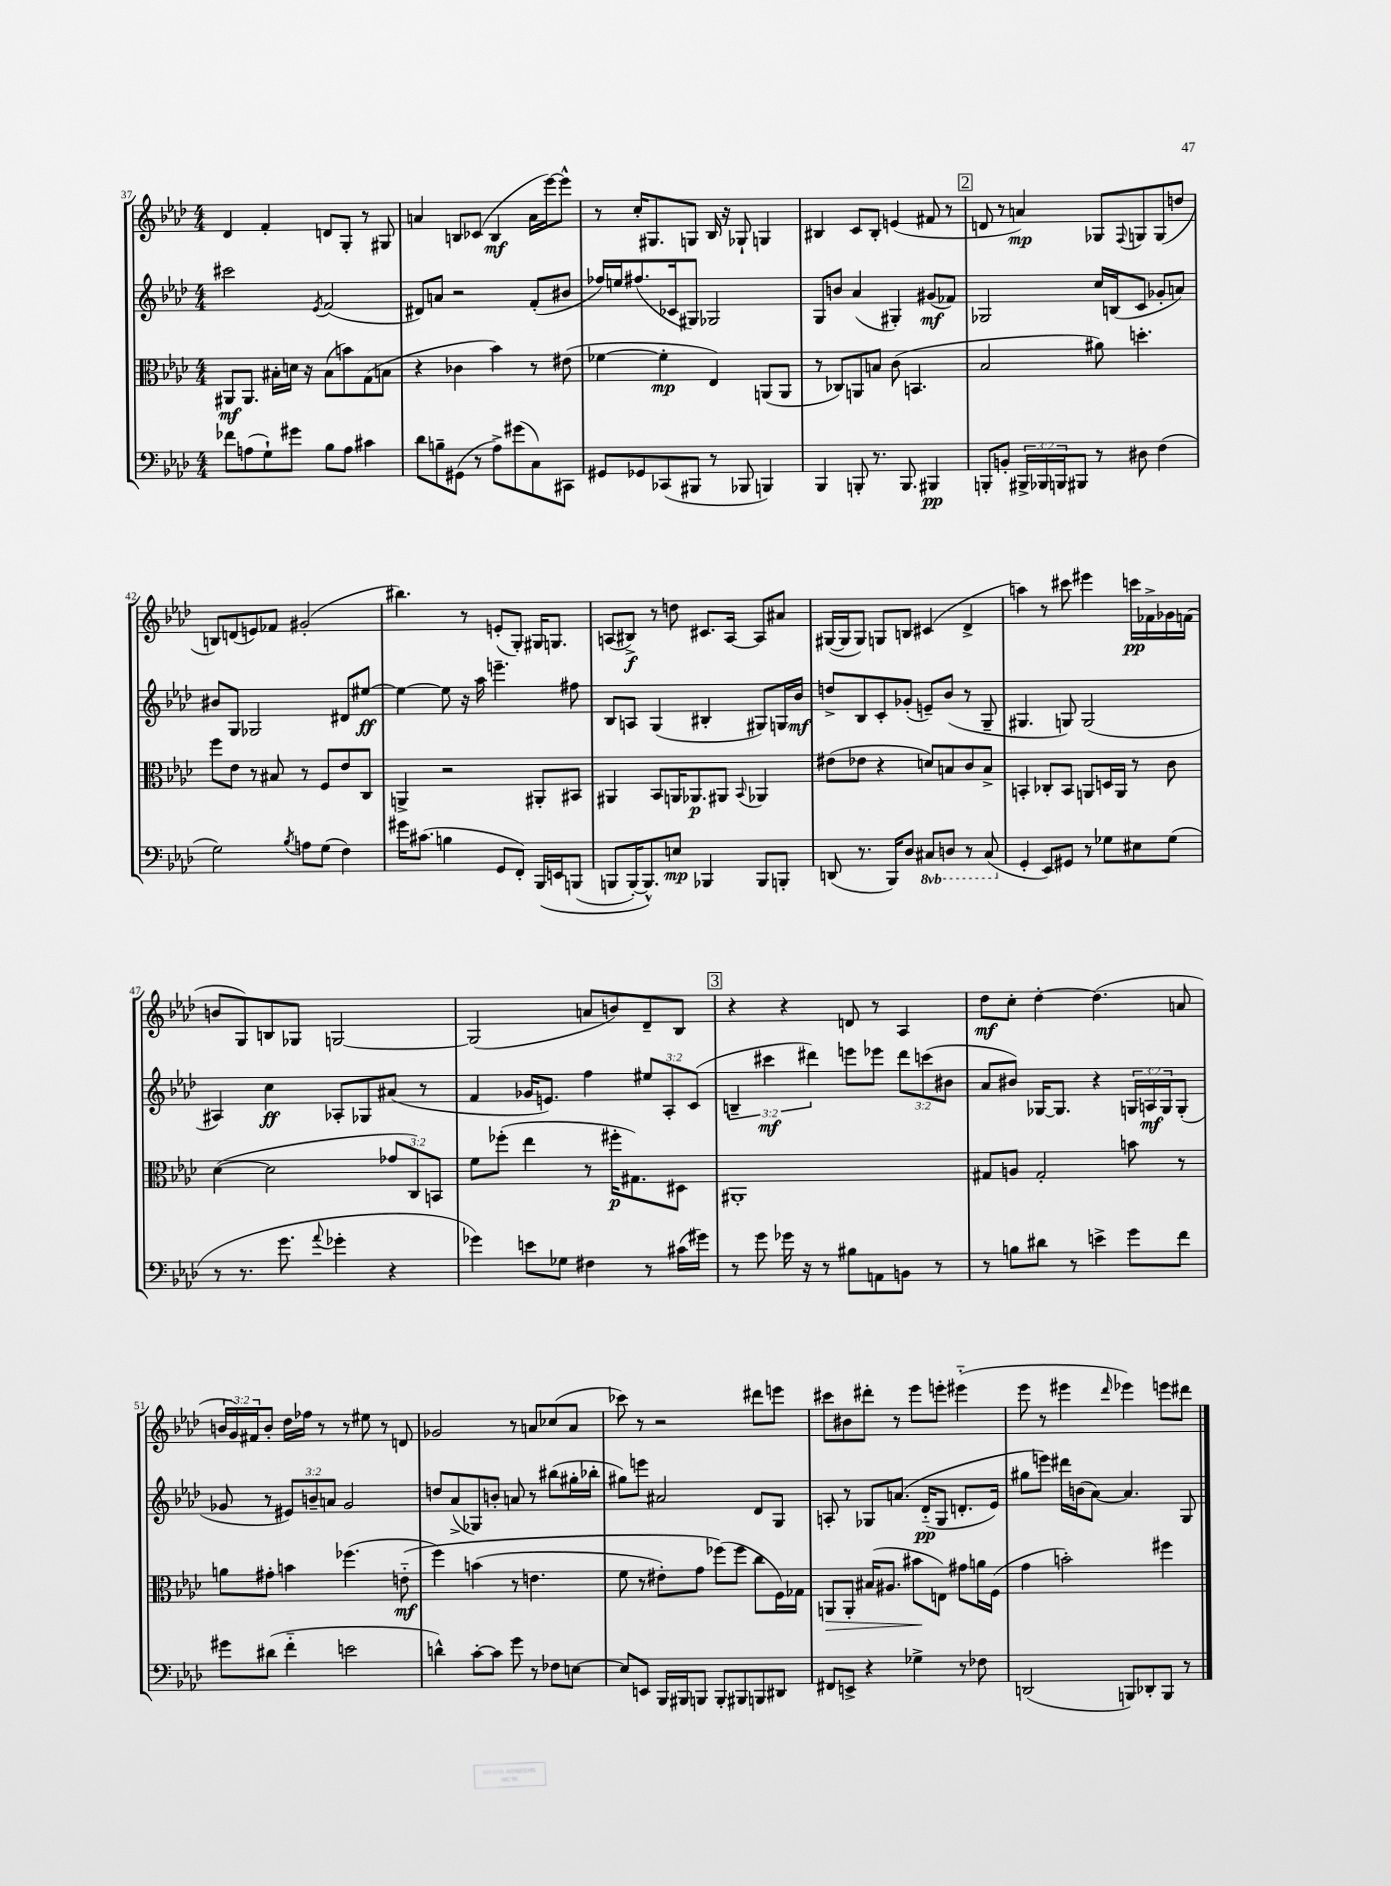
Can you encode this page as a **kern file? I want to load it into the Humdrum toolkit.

**kern	**kern	**kern	**kern
*staff4	*staff3	*staff2	*staff1
*clefF4	*clefC3	*clefG2	*clefG2
*k[b-e-a-d-]	*k[b-e-a-d-]	*k[b-e-a-d-]	*k[b-e-a-d-]
*M4/4	*M4/4	*M4/4	*M4/4
8f-\L	8AA#/L	2ccc#\	4d-/
(8A\	8.AA#/J	.	.
8G`\)	.	.	4f'/
.	16B#'\LL	.	.
8g#\J	16d\JJ	.	.
.	16r	.	.
.	.	8qe-/	.
8B-\L	(8B#\L	(2f/	8d/L
8A\J	8b\)	.	8G'/J
4c#\	(8G\	.	8r
.	8B\J	.	8G#/
=	=	=	=
8d-\L	4r	8d#/L)	4a/
8B~\	.	8a/J	.
(8GG#\J	4c-\	2r	8B/L
8r	.	.	(8c-/J
8A-^\L)	4b-\)	.	4B/
(8g#\	.	.	.
8C\)	8r	(8f'/L	16a\LL
.	.	.	[16eee-\J)
8CC#\J	(8e#\	8b#/J	8eee-^^\]J
=	=	=	=
8GG#/L	[4f-\	16ff-/LL)	8r
.	.	16ee/J	.
8GG-/	.	(8.ff#/	16cc'/LK
.	.	.	8.G#/
(8CC-/	4f-'\]	.	.
.	.	16c-/k	.
8BBB#/J	.	8G#/J)	8G/J
8r	4E-/)	2G-/	16B-/
.	.	.	16r
8BBB-/	.	.	8G-`/
4BBB/)	(8AA/L	.	4G/
.	8AA/J	.	.
=	=	=	=
4BBB-/	8r	8G/L	4B#/
.	8C-/L)	8b/J	.
8BBB'/	8AA/	(4a-/	8c/L
8.r	8B/J	.	8B#'/J
.	(8c\	4G#'/)	(4e/
8.BBB/	.	.	.
.	4.BB/	.	.
4BBB#/	.	(8g#/L	8f#/
.	.	8f-/J)	8r
=	=	=	=
8BBB'/L	2B-/	2G-/	8d/
8BB'/J	.	.	8r
24BBB#^/LL	.	.	4a/)
24BBB-/	.	.	.
24BBB/J	.	.	.
8BBB#/J	.	.	.
8r	8a#\)	16cc/LL	8G-/L
.	.	(16B/J	.
.	.	.	8qqF/
8D#\	4.dd'\	8c/J	8G/
(4F\	.	8g-'/L	(8G/
.	.	8a/J)	8dd/J
=	=	=	=
2G\)	8ff\L	8b#/L	8B/L)
.	8e-\J	8G/J	(8d/
.	8r	2G-/	8e/)
.	8B#/	.	8f-/J
8qB-/	.	.	.
8A\L	8r	.	(2g#'/
(8G\J	8F/L	.	.
4F\)	8e-/	8d#/L	.
.	8C/J	[8ee#/J	.
=	=	=	=
16g#\LK	4AA^/	4ee#\_	4.bb#\)
(8.c#\J	.	.	.
4B\	2r	8ee#\]	.
.	.	16r	8r
.	.	16aa-\	.
8GG/L	.	4.eee~\	(8e'/L
8FF'/J)	.	.	8G'/J)
&(16BBB-/LL	8AA#'/L	.	16G#/LK
16EE/J	.	.	8.G/J
(8BBB/J	8BB#/J	8ff#\	.
=	=	=	=
8BBB/L	4AA#/	8B-/L	(8A/L
[16BBB'/K)	.	8A/J	8B#^/J)
8.BBB^^/]&)	.	.	.
.	8BB-/L	(4G/	8r
8E/J	16AA/K	.	8dd\
.	8.AA-/	.	.
4BBB-/	.	4B#'/	8.c#/L
.	8AA#/J	.	.
.	.	.	[16A/Jk
.	8qqBB-/	.	.
8BBB-/L	4AA-/	8G#/L)	8A/]L
8BBB'/J	.	16G/L	8a#/J
.	.	16b-/JJ	.
=	=	=	=
(8DD/	(8e#\L	8dd^/L	([16G#/LL
.	.	.	16G#/]J
8.r	8e-\J	8B-/	8G#/J)
.	4r	8c'/	8G/L
16BBB-/LK)	.	.	.
8D-/J	.	(8g-'/J	8B/J
8CC#/L	8d/L)	8e~/L)	(4c#/
8DD/J	8B/	(8b-/J	.
8r	8c/	8r	4d-^/
(8CC#/	8B^/J	8G~/	.
=	=	=	=
4GG'/	4BB'/	4.G#/	4aa\)
8EE-/L)	8C-'/L	.	8r
8GG#/J	8BB/J	8G/)	8ccc#\
8r	8AA/L	(2G/	4eee#\
8G-\L	16D/L	.	.
.	16AA/JJ	.	.
8E#\	8r	.	16ccc\LL
.	.	.	16f-^\
(8G-\J	8c\	.	16g-\
.	.	.	(16f\JJ
=	=	=	=
8r	([4d-\	4A#/)	8b/L
8.r	.	.	8G/)
.	2d-\]	4cc\	8B/
8.g\	.	.	.
.	.	.	8G-/J
8qqa-/	.	.	.
4g-'\	.	8A-'/L	[2G/
.	.	8G-/	.
4r	12g-/L	(8a#/J	.
.	12C/)	.	.
.	.	8r	.
.	12BB/J	.	.
=	=	=	=
4g-\)	8f\L	4f/	(2G/]
.	(8ff-'\J	.	.
8e\L	4ee-\	16g-/LK	.
.	.	8.e/J)	.
8G-\J	.	.	.
4F#\	8r	4ff\	8a/L
.	16ff#'\LK	.	8b/)
.	8.G#\)	.	.
8r	.	12ee#/L	8d-~/
.	.	12A-'/	.
(16c#\LL	8D#\J	.	8B-/J
.	.	(12c/J	.
16g#\JJ)	.	.	.
=	=	=	=
8r	1AA#'	6B~/	4r
8g\	.	.	.
.	.	6ccc#\	.
16g-\	.	.	4r
16r	.	.	.
.	.	6ddd#\)	.
8r	.	.	.
8B#\L	.	8eee\L	8d/
8AA\	.	8eee-\J	8r
8BB\J	.	12ddd#\L	4A-/
.	.	(12ccc\	.
8r	.	.	.
.	.	12b#\J	.
=	=	=	=
8r	8G#/L	8a-/L	8dd-\L
8B\L	8A/J	8b#/J)	8cc'\J
8d#\J	2G#'/	[16G-/LK	[4dd-'\
.	.	8.G-/]J	.
8r	.	.	.
4e^\	.	4r	(4.dd-\]
8g\L	8b\	24G/LL	.
.	.	24A/	.
.	.	24G/J	.
8f\J	8r	(8G'/J	8a/
=	=	=	=
8g#\L	8a\L	8g-/	24b/LL
.	.	.	24g/)
.	.	.	24f#/J
(8d#\J	8g#'\J	8r	8b'/J
4f'~\	4b\	12e#/L)	16dd-\LL
.	.	.	16ff-\JJ
.	.	12b~/	.
.	.	.	8r
.	.	12a/J	.
2e\	(4.ff-\	2g-/	8r
.	.	.	8ee#\
.	.	.	8r
.	&(8e'~\	.	8d/
=	=	=	=
4d^^\)	4ff\)	8dd/L	2g-/
.	.	(8a-^/	.
[8c'\L	(4b\	8G-/)	.
8c\]J	.	8b'/J	.
8g\	8r	8a/	8r
8r	4.e\	8r	8a/L
8F-\L	.	(8bb#\L	(8cc-/
[8E\J	.	16gg#'\L	8a/J
.	.	16bb-'\JJ	.
=	=	=	=
8E/]L	8f\	8gg#\L)	8ccc-\)
8EE/J	8r	8eee\J	8r
16BBB-/LL	8e#'\L)	2a#/	2r
16BBB#/J	.	.	.
8BBB/J	8g\J	.	.
8BBB'/L	(8ff-\L&)	.	.
8BBB#/	8ff-\J	.	.
8BBB/	8cc\L	8d-/L	8ddd#\L
8DD#/J	16F\L)	8G/J	8eee\J
.	16G-\JJ	.	.
=	=	=	=
8FF#/L	8AA/L	8A'/	8ccc#\L
8EE^/J	8AA'/J	8r	8b#\
4r	(16B#/LK	8G-/L	8ddd#'\J
.	8.A#/J	.	.
.	.	&(8.a/J	8r
4G-^\	8b#\L	.	8eee-\L
.	.	(16d-'~/LK	.
.	8E\J)	8G-/J	8eee'\J
8r	8g#\L	8.d'/L	(4eee#'~\
8F-\	16a\L	.	.
.	(16F\JJ	16e-/Jk)	.
=	=	=	=
(2DD/	4g\	8gg#\L	8eee-\
.	.	8eee\J&)	8r
.	2b'\)	16ddd#\LL	4eee#\
.	.	(16b\J	.
.	.	[8a-\J)	.
.	.	.	16qqddd-/
8BBB/L)	.	4.a-/]	4eee-\)
8DD-'/	.	.	.
8BBB/J	4ff#\	.	8eee\L
8r	.	8G/	8ddd#\J
==	==	==	==
*-	*-	*-	*-
